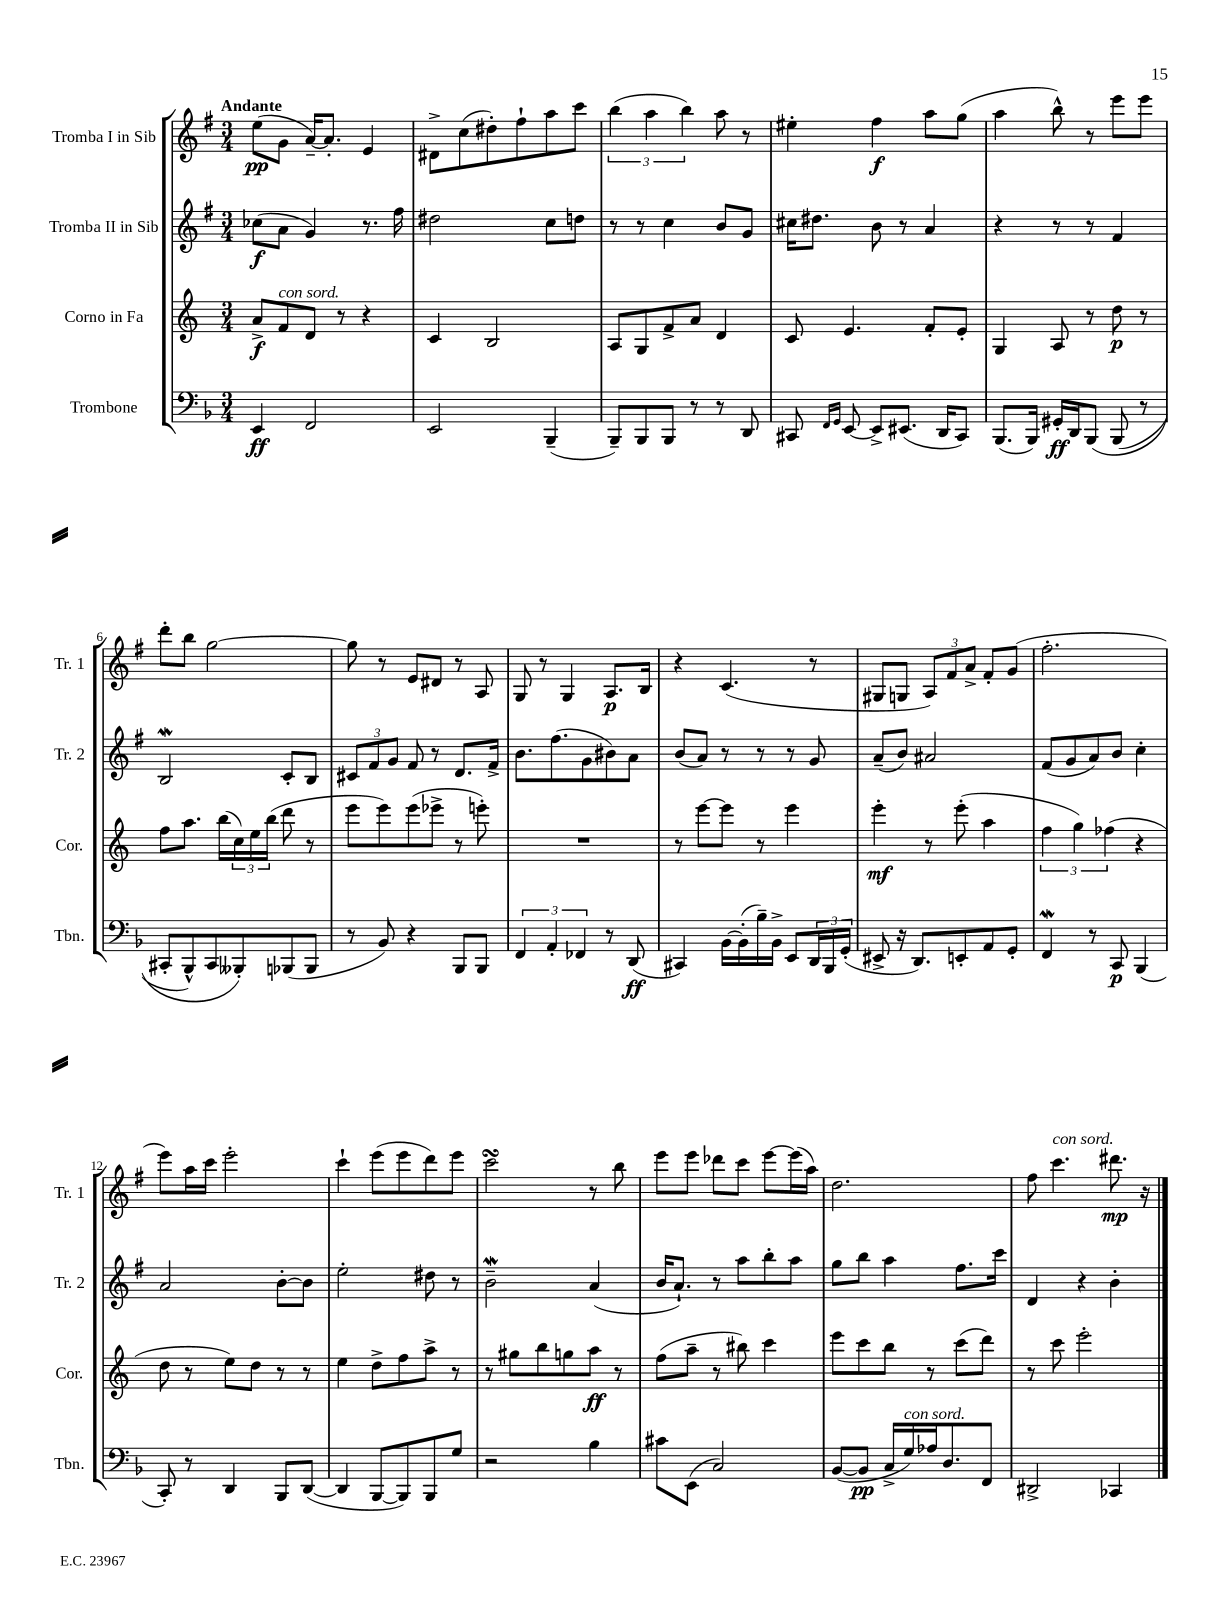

**kern	**kern	**kern	**kern
*staff4	*staff3	*staff2	*staff1
*clefF4	*clefG2	*clefG2	*clefG2
*k[b-]	*k[]	*k[f#]	*k[f#]
*M3/4	*M3/4	*M3/4	*M3/4
4EE	8a^	(8cc-	(8ee
.	8f	8a	8g
2FF	8d	4g)	[16a~)
.	.	.	8.a']
.	8r	.	.
.	4r	8.r	4e
.	.	16ff#	.
=	=	=	=
2EE	4c	2dd#	8d#^
.	.	.	(8cc
.	2B	.	8dd#')
.	.	.	8ff#`
(4BBB-~	.	8cc	8aa
.	.	8dd	8ccc
=	=	=	=
8BBB-~)	8A	8r	(6bb
8BBB-	8G	8r	.
.	.	.	6aa
8BBB-	8f^	4cc	.
.	.	.	6bb)
8r	8a	.	.
8r	4d	8b	8aa
8DD	.	8g	8r
=	=	=	=
8CC#	8c	16cc#	4ee#'
.	.	8.dd#	.
16qqFF	.	.	.
16qqGG	.	.	.
[8EE	4.e	.	.
8EE^]	.	8b	4ff#
(8.EE#	.	8r	.
.	8f'	4a	8aa
16DD	.	.	.
8CC#)	8e'	.	(8gg
=	=	=	=
(8.BBB-	4G	4r	4aa
16BBB-)	.	.	.
16GG#'	8A	8r	8bb^^)
16DD	.	.	.
&(8BBB-	8r	8r	8r
(8BBB-	8dd	4f#	8eee
8r	8r	.	8eee
=	=	=	=
8CC#'	8ff	2B	8ddd'
8BBB-^^)	8.aa	.	8bb
8CC#	.	.	[2gg
.	(16bb	.	.
8BBB--'&)	24cc)	.	.
.	24ee	.	.
.	(24bb	.	.
(8BBB-	8ddd	8c'	.
8BBB-	8r	8B	.
=	=	=	=
8r	8eee	12c#	8gg]
.	.	12f#	.
8BB-)	8eee)	.	8r
.	.	12g	.
4r	(8eee	8f#	8e
.	8eee-^	8r	8d#
8BBB-	8r	8.d	8r
8BBB-	8eee')	.	8A
.	.	16f#^	.
=	=	=	=
6FF	2.r	8.b	8G
.	.	.	8r
6AA'	.	.	.
.	.	(8.ff#	.
.	.	.	4G
6FF-	.	.	.
.	.	8g	.
8r	.	8b#)	8.A
(8DD	.	8a	.
.	.	.	16B
=	=	=	=
4CC#)	8r	(8b	4r
.	[8eee	8a)	.
[16BB-	8eee]	8r	(4.c
(16BB-']	.	.	.
16B-~)	8r	8r	.
16BB-^	.	.	.
8EE	4eee	8r	.
24DD	.	8g	8r
24BBB-	.	.	.
(24GG'	.	.	.
=	=	=	=
8EE#^	4eee'	(8a~	8G#
16r	.	8b)	8G
8.DD)	.	.	.
.	8r	2a#	12A)
.	.	.	12f#
8EE'	(8eee'	.	.
.	.	.	12a^
8AA	4aa	.	8f#'
8GG'	.	.	(8g
=	=	=	=
4FF	6ff	(8f#	2.ff#'
.	.	8g	.
.	6gg)	.	.
8r	.	8a)	.
.	(6ff-	.	.
8CC	.	8b	.
(4BBB-	4r	4cc'	.
=	=	=	=
8CC')	8dd	2a	8eee)
8r	8r	.	16aa
.	.	.	16ccc
4DD	8ee)	.	2eee'
.	8dd	.	.
8BBB-	8r	[8b'	.
([8DD	8r	8b]	.
=	=	=	=
4DD]	4ee	2ee'	4ccc`
[8BBB-	8dd^	.	(8eee
8BBB-])	8ff	.	8eee
8BBB-	8aa^	8dd#	8ddd)
8G	8r	8r	8eee
=	=	=	=
2r	8r	2b~	2ccc
.	8gg#	.	.
.	8bb	.	.
.	8gg	.	.
4B-	8aa	(4a	8r
.	8r	.	8bb
=	=	=	=
8c#	(8ff	16b	8eee
.	.	8.a`)	.
(8EE	8aa~	.	8eee
2C)	8r	8r	8ddd-
.	8bb#)	8aa	8ccc
.	4ccc	8bb'	[8eee
.	.	8aa	(16eee]
.	.	.	16aa)
=	=	=	=
([8BB-	8eee	8gg	2.dd
8BB-]	8ccc	8bb	.
16C^	8bb	4aa	.
16G)	.	.	.
16A-	8r	.	.
8.D	.	.	.
.	(8ccc	8.ff#	.
8FF	8ddd)	.	.
.	.	16ccc	.
=	=	=	=
2DD#^	8r	4d	8ff#
.	8ccc	.	4.ccc
.	2eee'	4r	.
4CC-	.	4b'	8.ddd#
.	.	.	16r
==	==	==	==
*-	*-	*-	*-
